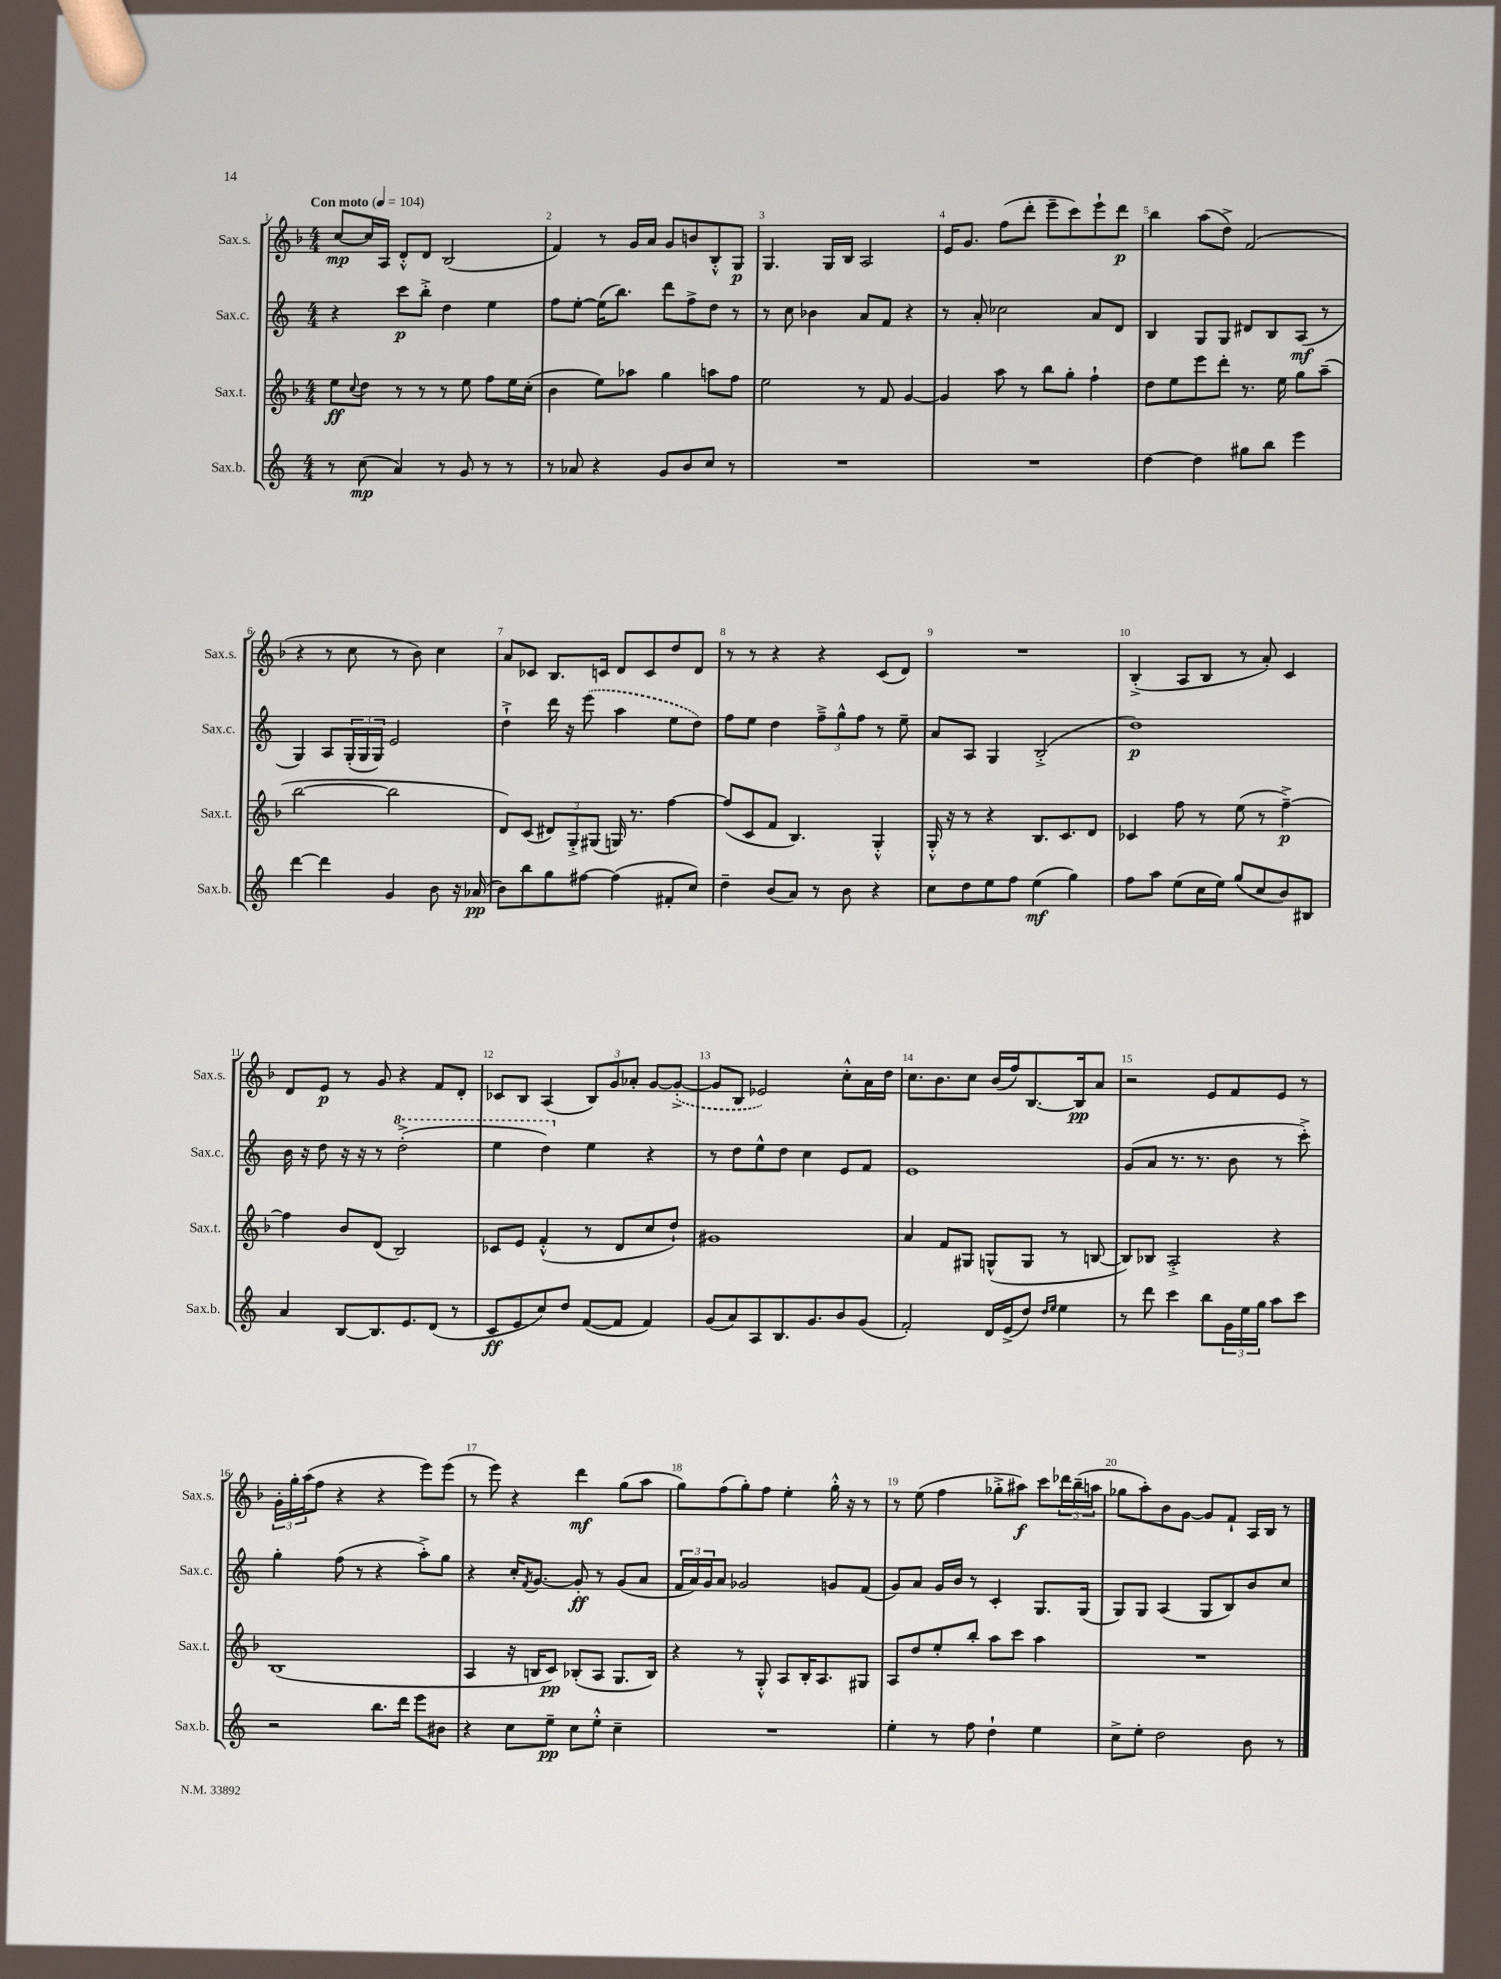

**kern	**dynam	**kern	**dynam	**kern	**dynam	**kern	**dynam
*part4	*part4	*part3	*part3	*part2	*part2	*part1	*part1
*staff4	*staff4	*staff3	*staff3	*staff2	*staff2	*staff1	*staff1
*I"Sax.b.	*	*I"Sax.t.	*	*I"Sax.c.	*	*I"Sax.s.	*
*I'Sax.b.	*	*I'Sax.t.	*	*I'Sax.c.	*	*I'Sax.s.	*
*clefG2	*	*clefG2	*	*clefG2	*	*clefG2	*
*k[]	*	*k[b-]	*	*k[]	*	*k[b-]	*
*M4/4	*	*M4/4	*	*M4/4	*	*M4/4	*
*MM104	*	*MM104	*	*MM104	*	*MM104	*
=1	=1	=1	=1	=1	=1	=1	=1
!	!	!	!	!	!	!LO:TX:a:B:t=Con moto	!
8r	.	8ee\L	ff	4r	.	[8cc/L	mp
.	.	8qqcc/	.	.	.	.	.
(8cc\	mp	8dd\J	.	.	.	16cc/L]	.
.	.	.	.	.	.	16A/JJ	.
4a/)	.	8r	.	8ccc\L	p	8d'^^/L	.
.	.	8r	.	8bb'^\J	.	8d/J	.
8r	.	8r	.	4dd\	.	(2B-/	.
8g/	.	8ee\	.	.	.	.	.
8r	.	8ff\L	.	4ee\	.	.	.
8r	.	16ee\L	.	.	.	.	.
.	.	(16cc'\JJ	.	.	.	.	.
=2	=2	=2	=2	=2	=2	=2	=2
8r	.	4b-\	.	8ff\L	.	4f/)	.
8a-X/	.	.	.	[8ee'\J	.	.	.
4r	.	8ee\L)	.	(16ee\KL]	.	8r	.
.	.	.	.	8.bb\J)	.	.	.
.	.	8aa-X\J	.	.	.	16g/LL	.
.	.	.	.	.	.	16a/JJ	.
8g/L	.	4gg\	.	8ddd\L	.	8g/L	.
8b/	.	.	.	8ff^\	.	8bn/	.
8cc/J	.	8aan\L	.	8dd\J	.	8B-'^^/	.
8r	.	8ff\J	.	8r	.	8G/J	p
=3	=3	=3	=3	=3	=3	=3	=3
1r	.	2ee\	.	8r	.	4.G/	.
.	.	.	.	8cc\	.	.	.
.	.	.	.	4b-X\	.	.	.
.	.	.	.	.	.	16G/LL	.
.	.	.	.	.	.	16B-/JJ	.
.	.	8r	.	8a/L	.	2A/	.
.	.	8f/	.	8f/J	.	.	.
.	.	[4g/	.	4r	.	.	.
=4	=4	=4	=4	=4	=4	=4	=4
1r	.	4g/]	.	8r	.	16e/KL	.
.	.	.	.	.	.	8.g/J	.
.	.	.	.	8a'/	.	.	.
.	.	8aa\	.	2cc-X\	.	(8ff\L	.
.	.	8r	.	.	.	8ddd'\J	.
.	.	8bb-\L	.	.	.	8eee~\L	.
.	.	8gg'\J	.	.	.	8ccc\)	.
.	.	4ff`\	.	8a/L	.	8eee`\	.
.	.	.	.	8d/J	.	8ddd\J	p
=5	=5	=5	=5	=5	=5	=5	=5
[4dd\	.	8dd\L	.	4B/	.	4bb-\	.
.	.	8ee\	.	.	.	.	.
4dd\]	.	8eee\	.	8G/L	.	(8aa\L	.
.	.	8ddd'\J	.	8G/J	.	8dd^\J)	.
8gg#X\L	.	8.r	.	8d#X/L	.	(2f/	.
8bb\J	.	.	.	8B/	.	.	.
.	.	16ee\	.	.	.	.	.
4eee\	.	8gg\L	.	(8A/J	mf	.	.
.	.	(8aa~\J	.	8r	.	.	.
!!LO:LB:g=z
=6	=6	=6	=6	=6	=6	=6	=6
[4ddd\	.	[2bb-\	.	4G/)	.	4r	.
4ddd\]	.	.	.	8A/L	.	8r	.
.	.	.	.	(24G'/L	.	8cc\	.
.	.	.	.	24G/	.	.	.
.	.	.	.	24G/JJ)	.	.	.
4g/	.	2bb-\]	.	2e/	.	8r	.
.	.	.	.	.	.	8b-\)	.
8b\	.	.	.	.	.	4cc\	.
16r	.	.	.	.	.	.	.
(16a-X/	pp	.	.	.	.	.	.
=7	=7	=7	=7	=7	=7	=7	=7
8b\L)	.	8d/L)	.	4dd`^\	.	8a/L	.
8bb\	.	(8c/J	.	.	.	8c-X/J	.
8gg\	.	12d#X/L)	.	16ddd\	.	8.B-/L	.
.	.	.	.	16r	.	.	.
.	.	12G'^/	.	.	.	.	.
[8ff#X\J	.	.	.	(8eee\	.	.	.
.	.	(12G#X/J	.	.	.	.	.
.	.	.	.	.	.	16cn/Jk	.
(4ff#\]	.	16Gn/)	.	4aa\	.	8d/L	.
.	.	8.r	.	.	.	.	.
.	.	.	.	.	.	8c/	.
8f#X'/L	.	[4ff\	.	8ee\L	.	8dd/	.
8cc/J)	.	.	.	8dd\J)	.	8d/J	.
=8	=8	=8	=8	=8	=8	=8	=8
4dd~\	.	(8ff/L]	.	8ff\L	.	8r	.
.	.	8c/	.	8ee\J	.	8r	.
(8b/L	.	8f/J	.	4dd\	.	4r	.
8a/J)	.	4.B-/)	.	.	.	.	.
8r	.	.	.	12ff~^\L	.	4r	.
.	.	.	.	12gg^^\	.	.	.
8b\	.	.	.	.	.	.	.
.	.	.	.	12ff\J	.	.	.
4r	.	4G'^^/	.	8r	.	(8c/L	.
.	.	.	.	8ee~\	.	8d/J)	.
=9	=9	=9	=9	=9	=9	=9	=9
8cc\L	.	16G'^^/	.	8a/L	.	1r	.
.	.	16r	.	.	.	.	.
8dd\	.	8r	.	8A/J	.	.	.
8ee\	.	4r	.	4G/	.	.	.
8ff\J	.	.	.	.	.	.	.
(4ee\	mf	8.B-/L	.	(2B'^/	.	.	.
.	.	8.c/	.	.	.	.	.
4gg\)	.	.	.	.	.	.	.
.	.	8d/J	.	.	.	.	.
=10	=10	=10	=10	=10	=10	=10	=10
8ff\L	.	4c-X/	.	1dd)	p	(4B-'^/	.
8aa\J	.	.	.	.	.	.	.
(8ee\L	.	8ff\	.	.	.	8A/L	.
16cc\L	.	8r	.	.	.	8B-/J	.
16ee\JJ)	.	.	.	.	.	.	.
(8gg/L	.	(8ee\	.	.	.	8r	.
8cc/	.	8r	.	.	.	8a'/)	.
8b/)	.	[4ff~^\)	p	.	.	4c/	.
8B#X/J	.	.	.	.	.	.	.
!!LO:LB:g=z
=11	=11	=11	=11	=11	=11	=11	=11
4a/	.	4ff\]	.	16b\	.	8d/L	.
.	.	.	.	16r	.	.	.
.	.	.	.	8dd\	.	8e/J	p
[8B/L	.	8b-/L	.	16r	.	8r	.
.	.	.	.	16r	.	.	.
8.B/]	.	(8d/J	.	8r	.	8g/	.
*	*	*	*	*8va	*	*	*
.	.	2B-/)	.	(2ddd'^\	.	4r	.
8.e/	.	.	.	.	.	.	.
(8d/J	.	.	.	.	.	8f/L	.
8r	.	.	.	.	.	8d'/J	.
=12	=12	=12	=12	=12	=12	=12	=12
8c/L	ff	8c-X/L	.	4eee\	.	8c-X/L	.
8e/	.	8e/J	.	.	.	8B-/J	.
8cc/)	.	(4f'^^/	.	4ddd\)	.	(4A/	.
8dd/J	.	.	.	.	.	.	.
*	*	*	*	*X8va	*	*	*
([8f/L	.	8r	.	4ee\	.	12B-/L)	.
.	.	.	.	.	.	12g/	.
8f/J]	.	8d/L	.	.	.	.	.
.	.	.	.	.	.	12a-X'/J	.
4f/)	.	8cc/	.	4r	.	[8g/L	.
.	.	8dd`/J)	.	.	.	(8g'^/J_	.
=13	=13	=13	=13	=13	=13	=13	=13
(8g/L	.	1g#X	.	8r	.	8g/L]	.
8a/)	.	.	.	8dd\L	.	8B-/J	.
8A/	.	.	.	8ee^^\	.	2e-X/)	.
8.B/	.	.	.	8dd\J	.	.	.
.	.	.	.	4cc\	.	.	.
8.g/	.	.	.	.	.	.	.
8b/	.	.	.	8e/L	.	8cc'^^\L	.
(8g/J	.	.	.	8f/J	.	16a\L	.
.	.	.	.	.	.	16dd\JJ	.
=14	=14	=14	=14	=14	=14	=14	=14
2f'/)	.	4a/	.	1e	.	8.cc\L	.
.	.	.	.	.	.	8.b-\	.
.	.	8f/L	.	.	.	.	.
.	.	8G#X/J	.	.	.	8cc\J	.
16d/LL	.	(8Gn^^/L	.	.	.	(16b-/LL	.
(16e^/J	.	.	.	.	.	16ff/J)	.
8dd/J)	.	8G/J	.	.	.	[8.B-/	.
16qqdd/LL	.	.	.	.	.	.	.
16qqee/JJ	.	.	.	.	.	.	.
4ee\	.	8r	.	.	.	.	.
.	.	.	.	.	.	16B-/k]	pp
.	.	[8Bn/	.	.	.	8a/J	.
=15	=15	=15	=15	=15	=15	=15	=15
8r	.	8B/L])	.	(8g/L	.	2r	.
8ddd\	.	8B-X/J	.	8a/J	.	.	.
4ccc\	.	2A'^/	.	8.r	.	.	.
.	.	.	.	8.r	.	.	.
8bb\L	.	.	.	.	.	8e/L	.
24g\L	.	.	.	8b\	.	8f/	.
24ee\	.	.	.	.	.	.	.
24gg\JJ	.	.	.	.	.	.	.
8aa\L	.	4r	.	8r	.	8e/J	.
8ccc\J	.	.	.	8ccc'^\)	.	8r	.
!!LO:LB:g=z
=16	=16	=16	=16	=16	=16	=16	=16
2r	.	(1B-	.	4gg'\	.	24g'\LL	.
.	.	.	.	.	.	24gg'\	.
.	.	.	.	.	.	(24aa\J	.
.	.	.	.	.	.	8ff\J	.
.	.	.	.	(8ff\	.	4r	.
.	.	.	.	8r	.	.	.
8.bb\L	.	.	.	4r	.	4r	.
16ddd\Jk	.	.	.	.	.	.	.
8eee\L	.	.	.	8aa'^\L)	.	8eee\L)	.
8b#X\J	.	.	.	8gg\J	.	(8eee\J	.
=17	=17	=17	=17	=17	=17	=17	=17
4r	.	4A/	.	4r	.	8r	.
.	.	.	.	.	.	8eee\)	.
8cc\L	.	16r	.	16cc'/KL	.	4r	.
.	.	.	.	8qf/	.	.	.
.	.	16Bn/KL	.	[8.g/J	.	.	.
8ee~\J	pp	8c/J)	pp	.	.	.	.
8cc\L	.	(8B-X'/L	.	8g'/]	ff	4ddd\	mf
8ee'^^\J	.	8A/J	.	8r	.	.	.
4cc~\	.	8.G/L	.	(8g/L	.	(8gg\L	.
.	.	.	.	8a/J	.	8aa\J	.
.	.	16B-/Jk)	.	.	.	.	.
=18	=18	=18	=18	=18	=18	=18	=18
1r	.	4r	.	24f/LL	.	8gg\L)	.
.	.	.	.	24a/)	.	.	.
.	.	.	.	24g/J	.	.	.
.	.	.	.	8a/J	.	(8ff\	.
.	.	8r	.	2g-X/	.	8gg'\)	.
.	.	8G'^^/	.	.	.	8ff\J	.
.	.	8A/L	.	.	.	4ee'\	.
.	.	16B-'/K	.	.	.	.	.
.	.	8.A/	.	.	.	.	.
.	.	.	.	8gn/L	.	16gg'^^\	.
.	.	.	.	.	.	16r	.
.	.	8G#X/J	.	(8f/J	.	8r	.
=19	=19	=19	=19	=19	=19	=19	=19
4ee'\	.	8A/L	.	8g/L)	.	8r	.
.	.	8dd/	.	8a/J	.	(8ee\	.
8r	.	8ee'/	.	16g/LL	.	4ff\	.
.	.	.	.	16b/JJ	.	.	.
8ff\	.	8bb-'/J	.	8r	.	.	.
4dd`\	.	8aa\L	.	4c'/	.	8gg-X'^\L	.
.	.	8ccc\J	.	.	.	8aa#X\J)	f
4ee\	.	4aa\	.	8.G/L	.	8ccc\L	.
.	.	.	.	.	.	24ddd-X\L	.
.	.	.	.	.	.	(24bb-~\	.
.	.	.	.	(16G/Jk	.	.	.
.	.	.	.	.	.	24aan\JJ	.
=20	=20	=20	=20	=20	=20	=20	=20
8cc^\L	.	1r	.	8G/L)	.	8gg-X\L	.
8ee'\J	.	.	.	8G/J	.	8aa'\)	.
2dd\	.	.	.	(4A/	.	8b-\	.
.	.	.	.	.	.	[8g\J	.
.	.	.	.	8G/L	.	8g/L]	.
.	.	.	.	8B/)	.	8f`/J	.
8b\	.	.	.	8b/	.	16A/LL	.
.	.	.	.	.	.	16B-/JJ	.
8r	.	.	.	8cc/J	.	8r	.
==	==	==	==	==	==	==	==
*-	*-	*-	*-	*-	*-	*-	*-
